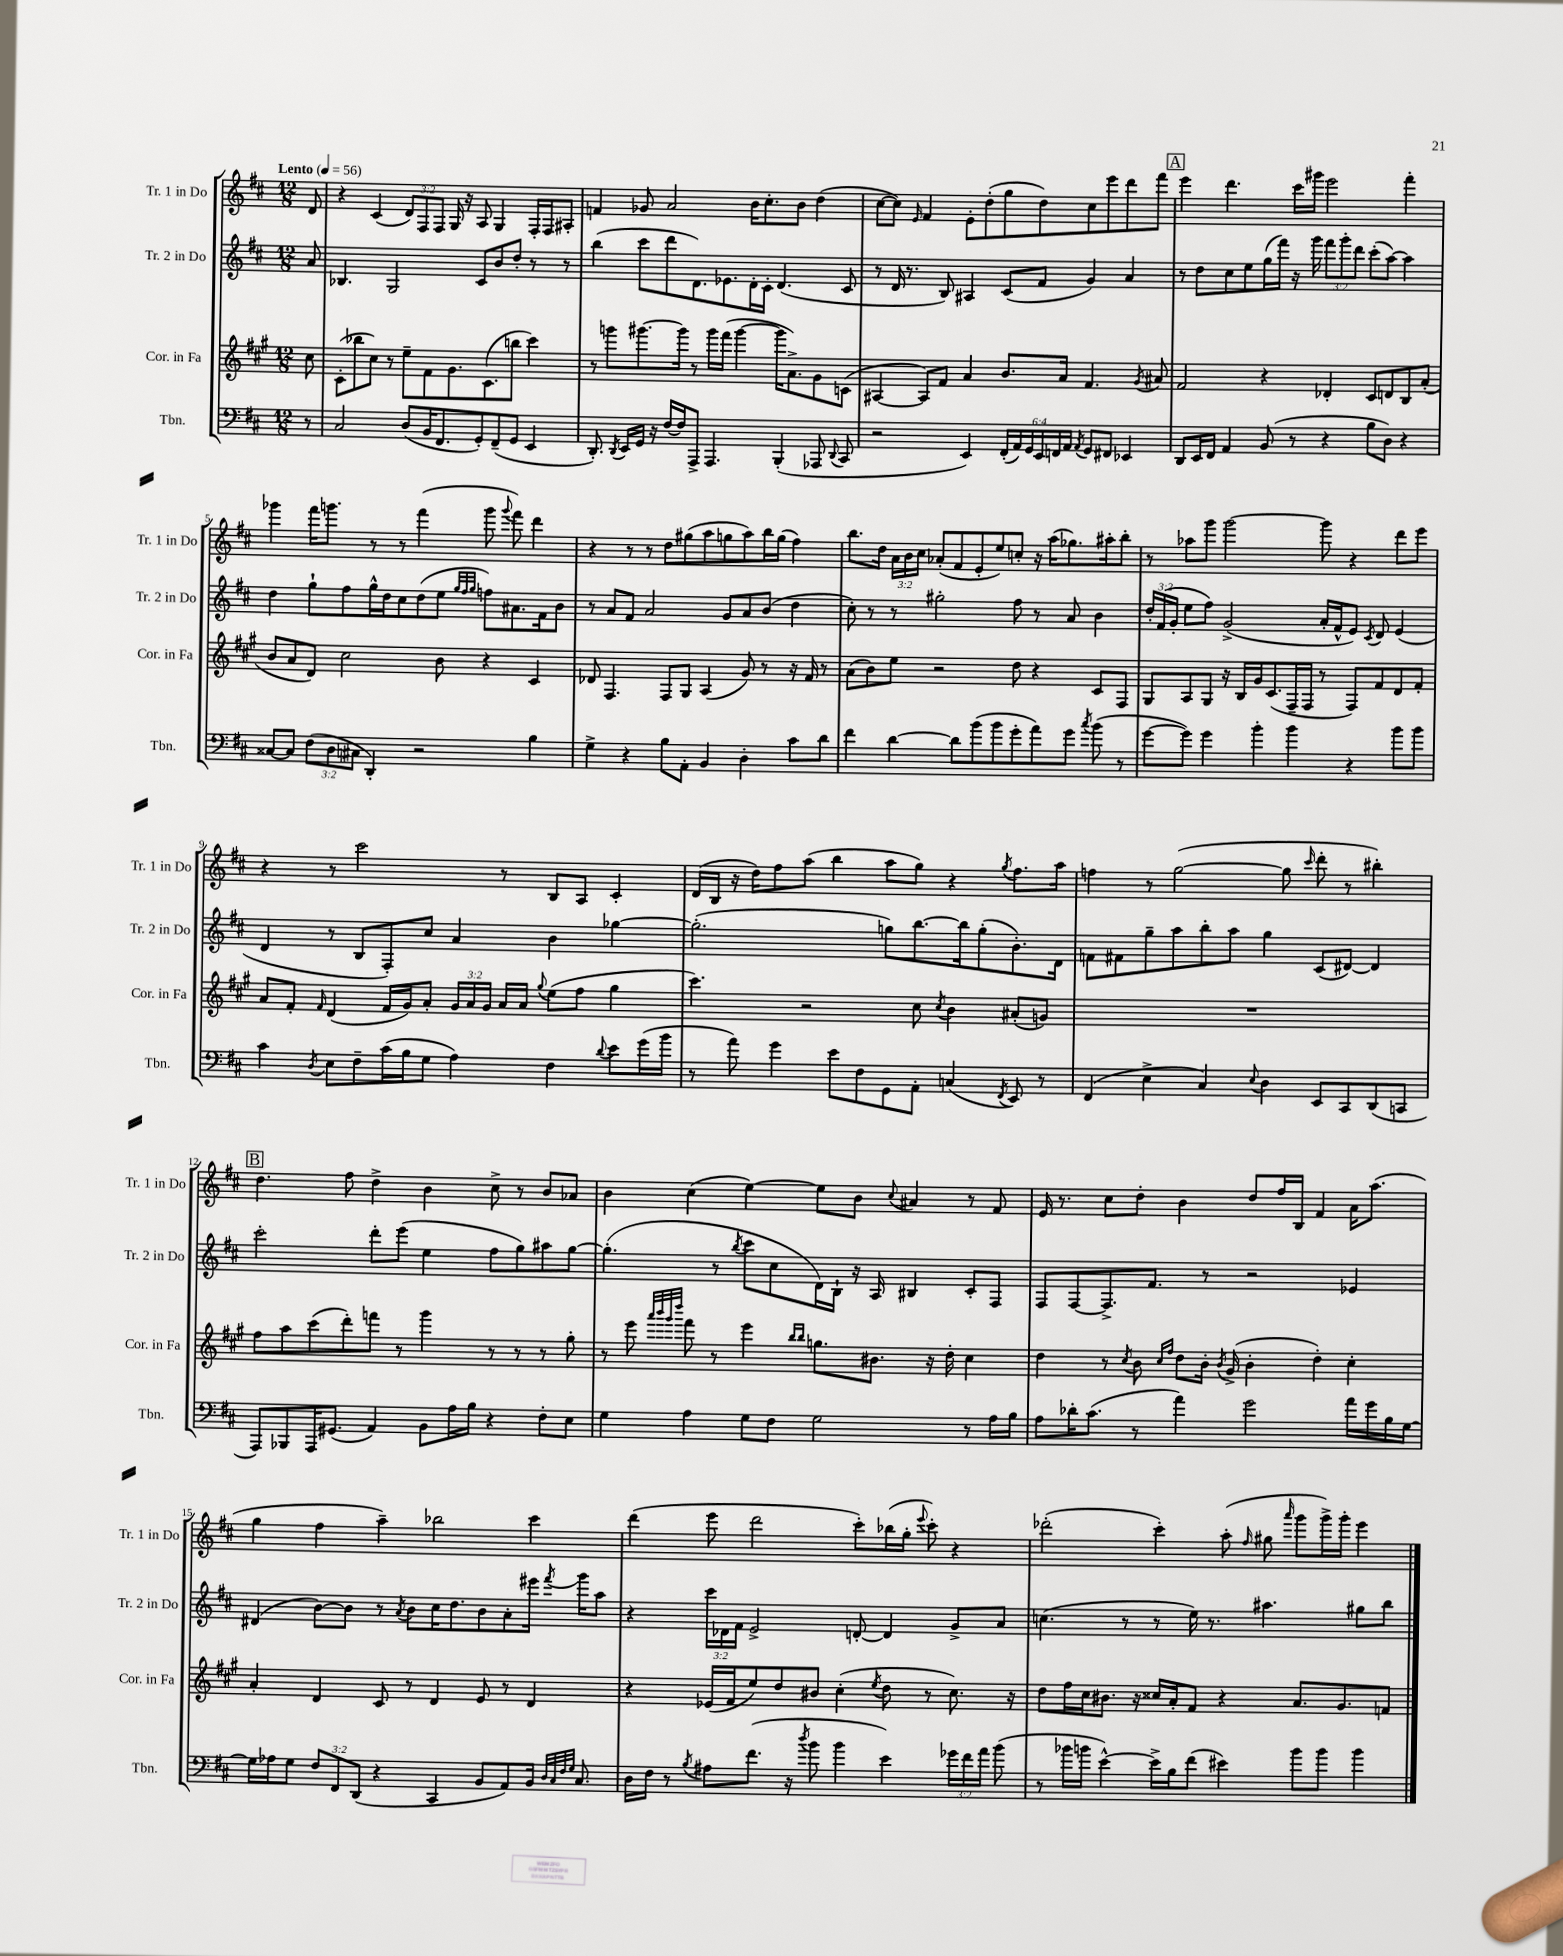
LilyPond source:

<<
\new StaffGroup <<
\new Staff = "s0" \with { instrumentName = "Tr. 1 in Do" shortInstrumentName = "Tr. 1 in Do" } {
    \clef treble \key d \major \numericTimeSignature \time 12/8 \override Staff.TupletNumber.text = #tuplet-number::calc-fraction-text \partial 8 \tempo "Lento" 4 = 56
    \autoBeamOff d'8 |
    r4 cis'4( \tuplet 3/2 { d'8[) fis8 fis8] } g16 r16 a8 g4 fis16[-. fis16 ais8]-. |
    f'4 ges'8 a'2 b'16[ cis''8.-. b'8] d''4( |
    cis''8[~ cis''8]) \grace { e'16 } fis'4 e'8[-. d''8-.( g''8 d''8) cis''8 e'''8 d'''8 fis'''8] |
    \mark \markup { \box "A" } e'''4 d'''4. cis'''16[ gis'''16] e'''2 fis'''4-. |
    ges'''4 fis'''16[ g'''8.] r8 r8 fis'''4( g'''8 \appoggiatura { g'''8 } fis'''8) d'''4 |
    r4 r8 r8 d''8[ gis''8( a''8 g''8 a''8) b''16 g''16]( fis''4) |
    b''8.[ d''16] \tuplet 3/2 { a'16[ b'16 cis''16] } aes'8[-.( fis'8 e'8-. e''8) c''8]-. r16 a''16[( ges''8.) ais''16-. b''8]-. |
    r8 aes''8[ g'''8] g'''2~ g'''8 r4 d'''8[ e'''8] |
    r4 r8 cis'''2 r8 b8[ a8] cis'4-. |
    d'16[( b16] r16 d''16[) fis''8 a''8]( b''4 a''8[ g''8]) r4 \acciaccatura { g''8 } fis''8.[ a''16] |
    f''4 r8 g''2~( g''8 \grace { cis'''16 } d'''8-. r8 bis''4-.) |
    \mark \markup { \box "B" } d''4. fis''8 d''4-> b'4 cis''8-> r8 b'8[ aes'8] |
    b'4 cis''4( e''4~) e''8[ b'8] \appoggiatura { cis''8 } ais'4 r8 fis'8 |
    e'16 r8. cis''8[ d''8]-. b'4 d''8[ fis''16 b16] fis'4 a'16[ a''8.]( |
    g''4 fis''4 a''4--) bes''2 cis'''4 |
    d'''4( e'''8 d'''2 cis'''8[-.) bes''16( g''16]-. \appoggiatura { e'''8 } cis'''8-.) r4 |
    des'''2-.( cis'''4-.) a''8-.( \grace { fis''16 } gis''8 \grace { a'''16 } g'''8[ g'''16->) g'''16]-. e'''4 \bar "|." |
}
\new Staff = "s1" \with { instrumentName = "Tr. 2 in Do" shortInstrumentName = "Tr. 2 in Do" } {
    \clef treble \key d \major \numericTimeSignature \time 12/8 \override Staff.TupletNumber.text = #tuplet-number::calc-fraction-text \partial 8
    \autoBeamOff a'8 |
    bes4. g2 cis'8[ b'8 d''8]-. r8 r8 |
    b''4( cis'''8[ d'''8 d'8.) ees'8. d'16-. cis'16]-. d'4.( cis'8 |
    r8 d'16 r8. b8) ais4 cis'8[( fis'8] g'4) a'4 |
    \mark \markup { \box "A" } r8 d''8[ cis''8 e''8 g''16( fis'''16]) r16 g'''16 \tuplet 3/2 { fis'''8[ g'''8-. d'''8] } cis'''8[-.( a''8]~) a''4 |
    d''4 g''8[-! fis''8 g''16-^ d''16 cis''8 d''8( e''8] \grace { g''32[ fis''32 g''32] } f''8[) ais'8. fis'16 b'8] |
    r8 a'8[ fis'8] a'2 g'8[ a'8 b'8]( d''4 |
    cis''8-.) r8 r8 gis''2-. fis''8 r8 a'8 b'4 |
    \tuplet 3/2 { d''16[-. fis'16( g'16]-. } e''8[ fis''8]) g'2->( a'16[-. fis'16-^ e'8]) \acciaccatura { cis'8 } d'8 e'4( |
    d'4 r8 b8[ fis8-.) cis''8] a'4 b'4 ges''4~ |
    ges''2.-.( g''8[) b''8.~ b''16 g''8-.( b'8.-.) d'16] |
    f'8[ fis'8 g''8-- a''8 b''8-. a''8] g''4 cis'8[( dis'8]~) dis'4 |
    \mark \markup { \box "B" } cis'''2-. d'''8[-. e'''8]( e''4 fis''8[ g''8) ais''8 g''8]~ |
    g''4.-.( r8 \acciaccatura { b''8 } cis'''8[ cis''8 d'16) b16]-! r16 a16 bis4 cis'8[-. fis8] |
    fis8[ fis8~ fis8.-> fis'8.] r8 r2 ees'4 |
    dis'4( b'8[~) b'8] r8 \acciaccatura { a'8 } b'8[ cis''16 d''8. b'8 a'8-. eis'''16] \acciaccatura { fis'''8 } g'''16[ a''8] |
    r4 \tuplet 3/2 { cis'''16[ des'16 fis'16] } e'2-> d'8~-. d'4 g'8[-> a'8] |
    c''4.( r8 r8 e''16) r8. ais''4. gis''8[ b''8] \bar "|." |
}
\new Staff = "s2" \with { instrumentName = "Cor. in Fa" shortInstrumentName = "Cor. in Fa" } {
    \clef treble \key a \major \numericTimeSignature \time 12/8 \override Staff.TupletNumber.text = #tuplet-number::calc-fraction-text \partial 8
    \autoBeamOff cis''8 |
    cis'8[-.( bes''8 cis''8]) r8 e''8[-- fis'8 gis'8. cis'8.( b''8] cis'''4) |
    r8 g'''8[ gis'''8.~ gis'''16] r8 gis'''16[ fis'''16]( gis'''4~ gis'''16[ a'8.->) gis'8 c'8]( |
    ais4~ ais8[) fis'8] a'4 b'8.[ a'16] fis'4. \acciaccatura { gis'8 } ais'8 |
    \mark \markup { \box "A" } fis'2 r4 des'4-. cis'8[ d'8 b8 a'8]-.( |
    b'8[ a'8 d'8]) cis''2 b'8 r4 cis'4 |
    des'8 fis4. fis8[ gis8] a4( gis'8) r8 r16 fis'16 r8 |
    a'8[( b'8) e''8] r2 d''8 r4 cis'8[ fis8] |
    gis8[ a8 gis8] r16 b16[ gis'16 cis'8.( fis16-- fis16] r8 fis8[) fis'8 d'8 fis'8]-. |
    a'8[ fis'8]-. \grace { fis'16 } d'4( fis'16[ gis'16) a'8]-. \tuplet 3/2 { gis'16[ a'16 gis'16] } a'16[ a'16] \appoggiatura { gis''8 } e''8[( fis''8] gis''4 |
    cis'''4.) r2 cis''8 \acciaccatura { cis''8 } b'4 ais'8[-.( g'8]) |
    R1. |
    \mark \markup { \box "B" } fis''8[ a''8 cis'''8( d'''8-.) f'''8] r8 gis'''4 r8 r8 r8 gis''8-. |
    r8 e'''8 \grace { a'''32[ b'''32 gis'''32 d''''32] } fis'''8 r8 e'''4 \grace { b''16[ b''16] } g''8.[ bis'8.] r16 d''16-. cis''4 |
    d''4 r8 \acciaccatura { cis''8 } b'8 \grace { cis''16[ fis''16] } d''8[ b'16]-. \acciaccatura { b'8 } gis'16->( b'4-. d''4-.) cis''4-. |
    a'4-. d'4 cis'8 r8 d'4 e'8 r8 d'4 |
    r4 ees'16[( fis'16 e''8) d''8 bis'8] cis''4-.( \acciaccatura { e''8 } d''8 r8 cis''8.) r16 |
    d''8[ fis''16 cis''16 bis'8.] r16 cisis''16[ a'16-. fis'8] r4 a'8.[ gis'8. f'8] \bar "|." |
}
\new Staff = "s3" \with { instrumentName = "Tbn." shortInstrumentName = "Tbn." } {
    \clef bass \key d \major \numericTimeSignature \time 12/8 \override Staff.TupletNumber.text = #tuplet-number::calc-fraction-text \partial 8
    \autoBeamOff r8 |
    cis2 d8[( b,16 fis,8. g,8-.) fis,8--( g,8] e,4 |
    d,8.-.) \acciaccatura { d,8 } e,16[ g,16] r16 fis16[~ fis16 a,,8]-> a,,4. b,,4-.( aes,,8 \appoggiatura { d,8 } cis,8 |
    r2 e,4) \tuplet 6/4 { fis,16[-.( a,16) g,16 e,16 f,16 a,16] } \acciaccatura { a,8 } g,8[ fis,8] ees,4 |
    \mark \markup { \box "A" } d,8[ e,16 fis,16] a,4 b,8( r8 r4 b8[ d8]) r4 |
    cisis8[~ cisis8] \tuplet 3/2 { fis8[( d8 cis8] } d,4-.) r2 b4 |
    g4-> r4 b8[ a,8]-. b,4 d4-. cis'8[ d'8] |
    fis'4 d'4~ d'8[ b'8( b'8 g'8-. a'8) g'8] \acciaccatura { cis''8 } b'8( r8 |
    g'8[~ g'8]) g'4 b'4-. b'4 r4 b'8[ b'8] |
    cis'4 \acciaccatura { d8 } e8[ fis8-- cis'16( b16 g8] a4) fis4 \appoggiatura { d'8 } e'8[ g'16( b'16] |
    r8 a'8) g'4 e'8[ fis8 g,8 a,8]-. c4( \acciaccatura { fis,8 } e,8) r8 |
    fis,4( e4-> cis4) \appoggiatura { e8 } d4 e,8[ cis,8 d,8( c,8] |
    \mark \markup { \box "B" } a,,8[) bes,,8 a,,16 gis,8.]( a,4) b,8[ a16 b16] r4 fis8[-. e8] |
    g4 a4 g8[ fis8] g2 r8 a16[ b16] |
    a8[ des'16-. cis'8.]( r8 a'4) g'2 a'16[ g'16 b16 g16]~ |
    g16[ aes16 g8] \tuplet 3/2 { fis8[ fis,8 d,8]( } r4 cis,4 b,8[ a,8) b,16] \grace { d32[ cis32 fis32 g32] } cis8. |
    d16[ fis16] r8 \acciaccatura { b8 } ais8[ fis'8.]( r16 \acciaccatura { d''8 } b'8 b'4 e'4) \tuplet 3/2 { ges'16[ fis'16 a'16] } b'8( |
    r8 bes'16[ b'16] e'4~-^) e'16[-> b16 fis'8]( eis'4) b'8[ b'8] b'4 \bar "|." |
}
>>
>>
